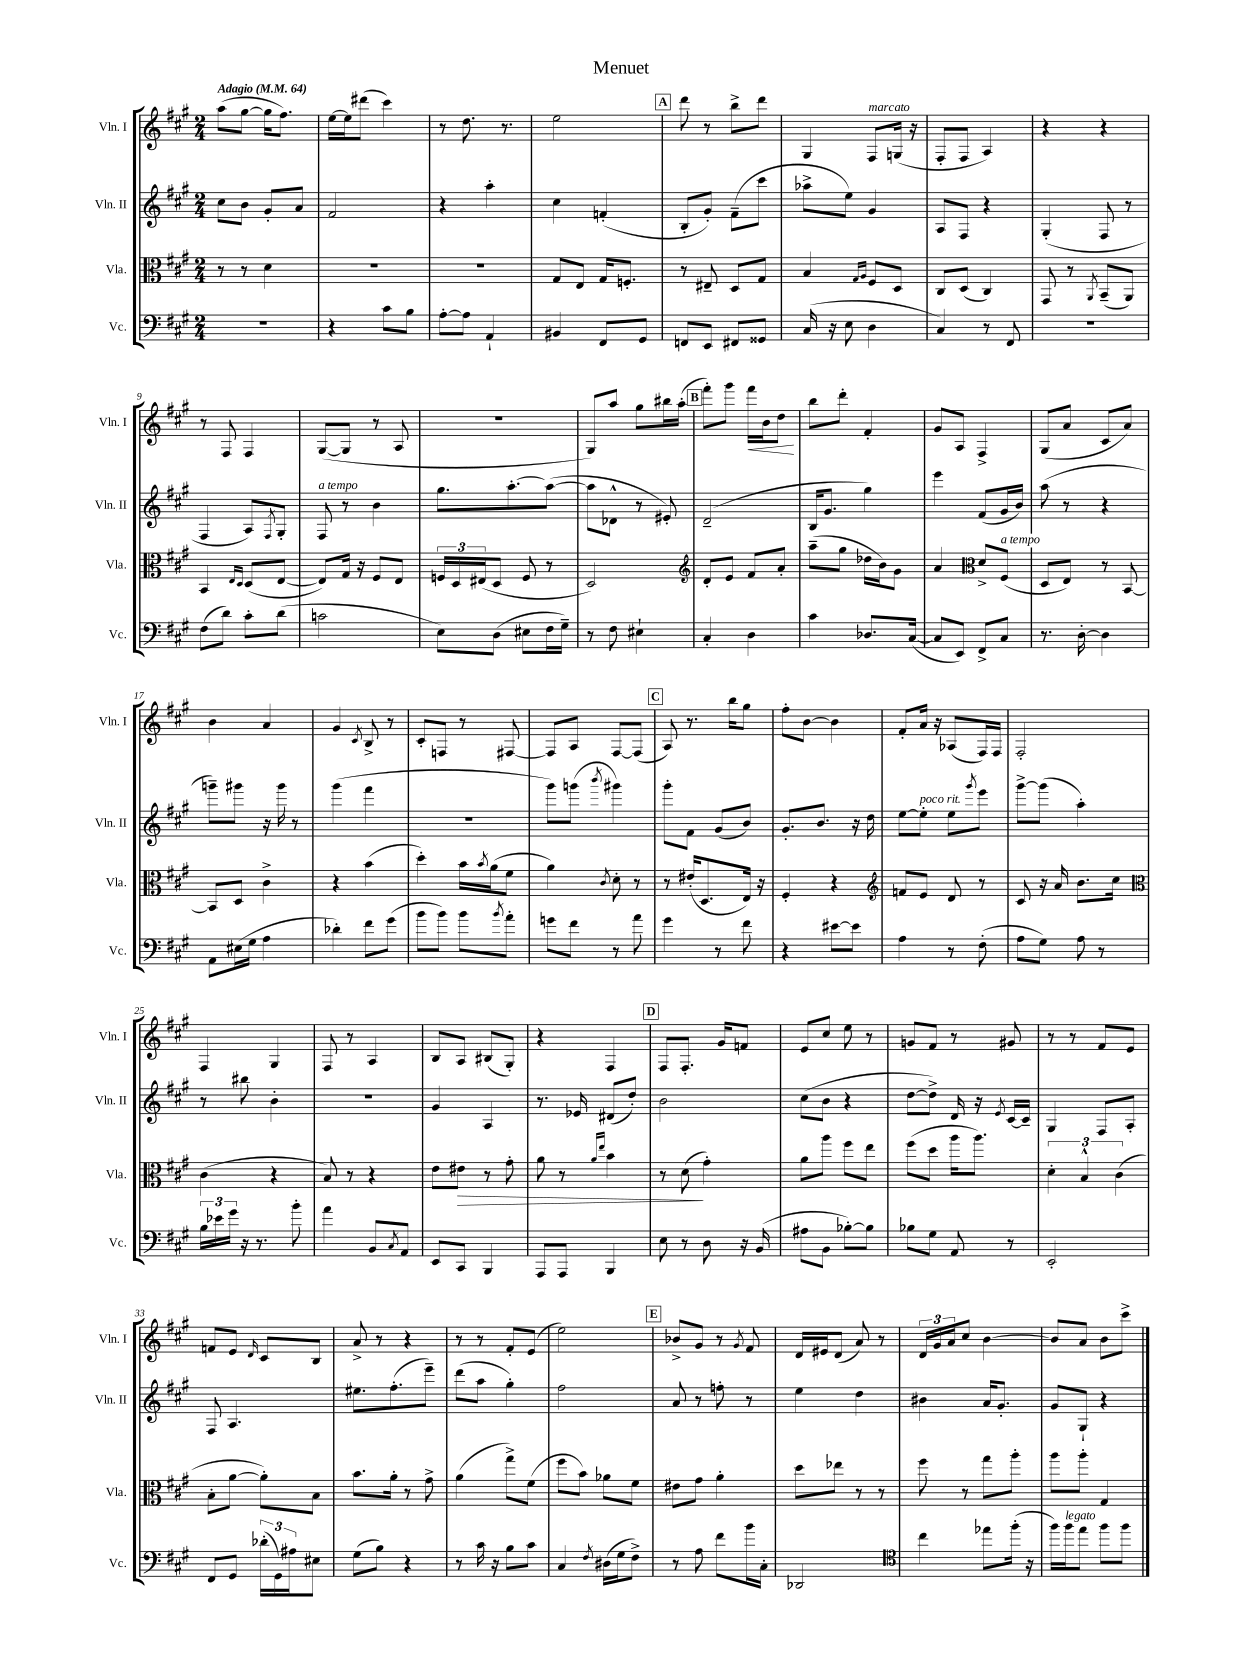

**kern	**kern	**dynam	**kern	**kern	**dynam
*part4	*part3	*part3	*part2	*part1	*part1
*staff4	*staff3	*staff3	*staff2	*staff1	*staff1
*I"Vc.	*I"Vla.	*	*I"Vln. II	*I"Vln. I	*
*I'Vc.	*I'Vla.	*	*I'Vln. II	*I'Vln. I	*
*clefF4	*clefC3	*	*clefG2	*clefG2	*
*k[f#c#g#]	*k[f#c#g#]	*	*k[f#c#g#]	*k[f#c#g#]	*
*M2/4	*M2/4	*	*M2/4	*M2/4	*
*MM64	*MM64	*	*MM64	*MM64	*
=1	=1	=1	=1	=1	=1
!	!	!	!	!LO:TX:a:B:t=Adagio	!
2r	8r	.	8cc#\L	(8aa\L	.
.	8r	.	8b\J	[8gg#\J	.
.	4d\	.	8g#'/L	16gg#\KL]	.
.	.	.	.	8.ff#\J)	.
.	.	.	8a/J	.	.
=2	=2	=2	=2	=2	=2
4r	2r	.	2f#/	[16ee\LL	.
.	.	.	.	16ee\J]	.
.	.	.	.	(8ddd#X\J	.
8c#\L	.	.	.	4ccc#\)	.
8B\J	.	.	.	.	.
=3	=3	=3	=3	=3	=3
[8A'\L	2r	.	4r	8r	.
8A\J]	.	.	.	8.dd\	.
4AA`/	.	.	4aa'\	.	.
.	.	.	.	8.r	.
=4	=4	=4	=4	=4	=4
4BB#X/	8G#/L	.	4cc#\	2ee\	.
.	8E/J	.	.	.	.
8FF#/L	16G#/KL	.	(4fn'/	.	.
.	8.Fn'/J	.	.	.	.
8GG#/J	.	.	.	.	.
!!LO:REH:place=s1:t=A
=5	=5	=5	=5	=5	=5
8FFn/L	8r	.	8B'/L	8ddd\	.
8EE/J	8E#X~/	.	8g#'/J)	8r	.
8FF#X/L	8D/L	.	(8f#~\L	8bb^\L	.
8GG##X/J	8G#/J	.	8ccc#\J	8ddd\J	.
=6	=6	=6	=6	=6	=6
(16C#/	4B/	.	8aa-X^\L	4G#/	.
16r	.	.	.	.	.
8E\	.	.	8ee\J)	.	.
.	16qqG#/LL	.	.	.	.
.	16qqA/JJ	.	.	.	.
!	!	!	!	!LO:TX:a:i:t=marcato	!
4D\	8F#/L	.	4g#/	8F#/L	.
.	8D/J	.	.	(16Gn/Jk	.
.	.	.	.	16r	.
=7	=7	=7	=7	=7	=7
4C#/)	8C#/L	.	8A/L	8F#'/L	.
.	(8D/J	.	8F#/J	8F#/J	.
8r	4C#/)	.	4r	4A/)	.
8FF#/	.	.	.	.	.
=8	=8	=8	=8	=8	=8
2r	8GG#/	.	(4G#'/	4r	.
.	8r	.	.	.	.
.	8qAA/	.	.	.	.
.	(8BB~/L	.	8F#/	4r	.
.	8AA/J)	.	8r	.	.
!!LO:LB:g=z
=9	=9	=9	=9	=9	=9
(8F#\L	4BB/	.	4F#/	8r	.
8d\J)	.	.	.	8F#/	.
.	16qqE/LL	.	.	.	.
.	16qqD/JJ	.	.	.	.
8c#'\L	(8D/L	.	8A/L)	4F#/	.
.	.	.	8qF#/	.	.
(8d\J	[8E/J	.	8G#'/J	.	.
=10	=10	=10	=10	=10	=10
!	!	!	!LO:TX:a:i:t=a tempo	!	!
2cn\	8E/L])	.	8F#/	([8G#/L	.
.	16G#/Jk	.	8r	8G#/J]	.
.	16r	.	.	.	.
.	8F#/L	.	4b\	8r	.
.	8E/J	.	.	8A/	.
=11	=11	=11	=11	=11	=11
8E\L)	24Fn/LL	.	8.gg#\L	2r	.
.	24D/	.	.	.	.
.	(24E#X/J	.	.	.	.
(8D\J	8D/J	.	.	.	.
.	.	.	[8.aa'\	.	.
8E#X\L	8F/	.	.	.	.
16F#\L	8r	.	(8aa\J_	.	.
16G#~\JJ)	.	.	.	.	.
=12	=12	=12	=12	=12	=12
8r	2D/)	.	8aa\L]	8G#/L)	.
8F#\	.	.	8d-X^^\J	8aa/J	.
4E#X`\	.	.	8r	8gg#\L	.
.	.	.	8e#X'/)	16bb#X\L	.
.	.	.	.	(16aa'\JJ	.
!!LO:REH:place=s1:t=B
=13	=13	=13	=13	=13	=13
*	*clefG2	*	*	*	*
4C#'/	8d'/L	.	(2d~/	8fff#'\L)	.
.	8e/J	.	.	8ggg#\J	.
!	!	!	!	!	!LO:HP:b
4D\	8f#/L	.	.	16fff#\LL	<
.	.	.	.	16b\J	.
.	8a'/J	.	.	8dd\J	.
.	.	.	.	.	[
=14	=14	=14	=14	=14	=14
4c#\	(8aa~\L	.	16B/KL	8bb\L	.
.	.	.	8.g#/J	.	.
.	8gg#\J	.	.	8ddd'\J	.
8.D-X/L	16dd-X\LL	.	4gg#\)	4f#'/	.
.	16b\J)	.	.	.	.
.	8g#\J	.	.	.	.
([16C#/Jk	.	.	.	.	.
=15	=15	=15	=15	=15	=15
8C#/L]	4a/	.	4eee\	8g#/L	.
8EE/J)	.	.	.	8A/J	.
*	*clefC3	*	*	*	*
8FF#^/L	8d^/L	.	(8f#/L	4F#^/	.
!	!LO:TX:a:i:t=a tempo	!	!	!	!
8C#/J	(8F#/J	.	16g#/L	.	.
.	.	.	16b/JJ)	.	.
=16	=16	=16	=16	=16	=16
8.r	8D/L	.	(8aa\	(8G#/L	.
.	8E/J)	.	8r	8a/J	.
[16D'\	.	.	.	.	.
4D\]	8r	.	4r	8c#/L	.
.	[8BB/	.	.	8a/J)	.
!!LO:LB:g=z
=17	=17	=17	=17	=17	=17
8AA\L	8BB/L]	.	8gggn~\L)	4b\	.
(16E#X\L	8D/J	.	8ggg#X\J	.	.
16G#\JJ	.	.	.	.	.
4A\	4c#^\	.	16r	4a/	.
.	.	.	16ggg#\	.	.
.	.	.	8r	.	.
=18	=18	=18	=18	=18	=18
4d-X'\)	4r	.	(4ggg#\	4g#/	.
.	.	.	.	8qc#/	.
8f#\L	(4b\	.	4fff#\	8B^/	.
(8g#\J	.	.	.	8r	.
=19	=19	=19	=19	=19	=19
8b\L	4dd'\)	.	2r	8c#'/L	.
8b\J)	.	.	.	8Fn/J	.
8b\L	16b\LL	.	.	8r	.
.	8qb/	.	.	.	.
.	(16a\J	.	.	.	.
8qb/	.	.	.	.	.
8a'\J	8f#\J	.	.	[8F#X/	.
=20	=20	=20	=20	=20	=20
8gn\L	4a\)	.	8ggg#\L)	8F#/L]	.
8f#\J	.	.	(8gggn\J	8A/J	.
.	8qc#/	.	8qbbb/	.	.
8r	8d'\	.	4ggg#X\)	[8F#/L	.
8a\	8r	.	.	(8F#/J]	.
!!LO:REH:place=s1:t=C
=21	=21	=21	=21	=21	=21
4g#\	8r	.	8ggg#'\L	8A/)	.
.	(16e#X'/KL	.	8f#\J	8.r	.
.	8.D/	.	.	.	.
8r	.	.	(8g#/L	.	.
.	.	.	.	16bb\KL	.
8f#\	16E/Jk)	.	8b/J)	8gg#\J	.
.	16r	.	.	.	.
=22	=22	=22	=22	=22	=22
4r	4F#'/	.	8.g#'/L	8ff#'\L	.
.	.	.	.	[8b\J	.
.	.	.	8.b/J	.	.
[8e#X\L	4r	.	.	4b\]	.
8e#\J]	.	.	16r	.	.
.	.	.	16dd\	.	.
=23	=23	=23	=23	=23	=23
*	*clefG2	*	*	*	*
4A\	8fn/L	.	[8ee\L	8f#'/L	.
!	!	!	!LO:TX:a:i:t=poco rit.	!	!
.	8e/J	.	8ee'\J]	16a/Jk	.
.	.	.	.	16r	.
8r	8d/	.	8ee\L	(8A-X/L	.
.	.	.	8qggg#/	.	.
(8F#'\	8r	.	8eee\J	16F#/L)	.
.	.	.	.	16F#/JJ	.
=24	=24	=24	=24	=24	=24
8A\L	8c#/	.	[8ggg#^\L	2F#'/	.
8G#\J)	16r	.	(8ggg#\J]	.	.
.	16a/	.	.	.	.
8A\	8.b\L	.	4aa'\)	.	.
8r	.	.	.	.	.
.	16cc#\Jk	.	.	.	.
!!LO:LB:g=z
=25	=25	=25	=25	=25	=25
*	*clefC3	*	*	*	*
24B\LL	(4c#\	.	8r	4F#/	.
24e-X\	.	.	.	.	.
24g#\JJ	.	.	.	.	.
16r	.	.	8bb#X\	.	.
8.r	.	.	.	.	.
.	4r	.	4b'\	4G#/	.
8b'\	.	.	.	.	.
=26	=26	=26	=26	=26	=26
4a\	8B/)	.	2r	8F#/	.
.	8r	.	.	8r	.
8BB/L	4r	.	.	4A/	.
8qC#/	.	.	.	.	.
8AA/J	.	.	.	.	.
=27	=27	=27	=27	=27	=27
8EE/L	8e\L	.	4g#/	8B/L	.
!	!	!LO:HP:b	!	!	!
8CC#/J	8e#X\J	>	.	8A/J	.
4BBB/	8r	.	4A/	(8B#X/L	.
.	8g#'\	.	.	8G#'/J)	.
=28	=28	=28	=28	=28	=28
8AAA/L	8a\	.	8.r	4r	.
8AAA/J	8r	.	.	.	.
.	.	.	16e-X/	.	.
.	16qqa/LL	.	.	.	.
.	16qqee/JJ	.	.	.	.
4BBB/	4b\	.	(8d#X/L	4F#/	.
.	.	.	8dd'/J)	.	.
!!LO:REH:place=s1:t=D
=29	=29	=29	=29	=29	=29
8E\	8r	.	2b\	8F#/L	.
8r	(8d\	.	.	8.F#'/J	.
8D\	4g#'\)	]	.	.	.
.	.	.	.	16g#/KL	.
16r	.	.	.	8fn/J	.
(16BB/	.	.	.	.	.
=30	=30	=30	=30	=30	=30
8A#X\L	8a\L	.	(8cc#\L	8e/L	.
8BB\J	8aa\J	.	8b\J	8cc#/J	.
[8B-X'\L)	8ff#\L	.	4r	8ee\	.
8B-\J]	8ee\J	.	.	8r	.
=31	=31	=31	=31	=31	=31
8B-X\L	(8ff#\L	.	[8dd\L	8gn/L	.
8G#\J	8dd\J	.	8dd^\J])	8f#/J	.
8AA/	16aa\KL	.	16d/	8r	.
.	8.aa\J)	.	16r	.	.
.	.	.	8qe/	.	.
8r	.	.	[16c#/LL	8g#X/	.
.	.	.	16c#~/JJ]	.	.
=32	=32	=32	=32	=32	=32
2EE'/	6d'\	.	4G#/	8r	.
.	.	.	.	8r	.
.	6B^^/	.	.	.	.
.	.	.	8F#/L	8f#/L	.
.	(6c#\	.	.	.	.
.	.	.	8A'/J	8e/J	.
!!LO:LB:g=z
=33	=33	=33	=33	=33	=33
8FF#/L	8B'\L	.	8F#/	8fn/L	.
8GG#/J	[8a\J	.	4.A/	8e/J	.
.	.	.	.	16qqd/	.
(24d-X'\LL	8a'\L])	.	.	8c#/L	.
24GG#\)	.	.	.	.	.
24A#X\J	.	.	.	.	.
8E#X\J	8B\J	.	.	8B/J	.
=34	=34	=34	=34	=34	=34
(8G#\L	8.b\L	.	8.ee#X\L	8a^/	.
8B\J)	.	.	.	8r	.
.	16a'\Jk	.	(8.ff#'\	.	.
4r	8r	.	.	4r	.
.	8g#^\	.	8eee~\J)	.	.
=35	=35	=35	=35	=35	=35
8r	(4a\	.	(8ddd\L	8r	.
16c#\	.	.	8aa\J	8r	.
16r	.	.	.	.	.
8B\L	8gg#^\L)	.	4gg#'\)	8f#'/L	.
8c#\J	(8f#\J	.	.	(8e/J	.
=36	=36	=36	=36	=36	=36
4C#/	8ff#\L	.	2ff#\	2ee\)	.
.	8b\J)	.	.	.	.
8qF#/	.	.	.	.	.
(16D#X\LL	8a-X\L	.	.	.	.
16G#\J	.	.	.	.	.
8F#^\J)	8f#\J	.	.	.	.
!!LO:REH:place=s1:t=E
=37	=37	=37	=37	=37	=37
8r	8e#X\L	.	8a/	8b-X^/L	.
8A\	8g#\J	.	8r	8g#/J	.
8f#\L	4a'\	.	8ffn'\	8r	.
.	.	.	.	8qg#/	.
16b\L	.	.	8r	8f#/	.
16C#'\JJ	.	.	.	.	.
=38	=38	=38	=38	=38	=38
2DD-X/	8dd\L	.	4ee\	16d/LL	.
.	.	.	.	16e#X/J	.
.	8ee-X\J	.	.	(8d/J	.
.	8r	.	4dd\	8a/)	.
.	8r	.	.	8r	.
=39	=39	=39	=39	=39	=39
*clefC4	*	*	*	*	*
4cc#\	8ff#\	.	4b#X\	24d/LL	.
.	.	.	.	24g#/	.
.	.	.	.	24a/J	.
.	8r	.	.	8cc#/J	.
8ee-X\L	8gg#\L	.	16a/KL	[4b\	.
.	.	.	8.g#'/J	.	.
(16ff#'\Jk	8aa'\J	.	.	.	.
16r	.	.	.	.	.
=40	=40	=40	=40	=40	=40
16ff#\LL)	8aa\L	.	8g#/L	8b/L]	.
!LO:TX:a:i:t=legato	!	!	!	!	!
16ff#\J	.	.	.	.	.
8ee\J	8aa'\J	.	8G#`/J	8a/J	.
8ff#\L	4G#/	.	4r	8b\L	.
8ff#\J	.	.	.	8ccc#^\J	.
==	==	==	==	==	==
*-	*-	*-	*-	*-	*-
